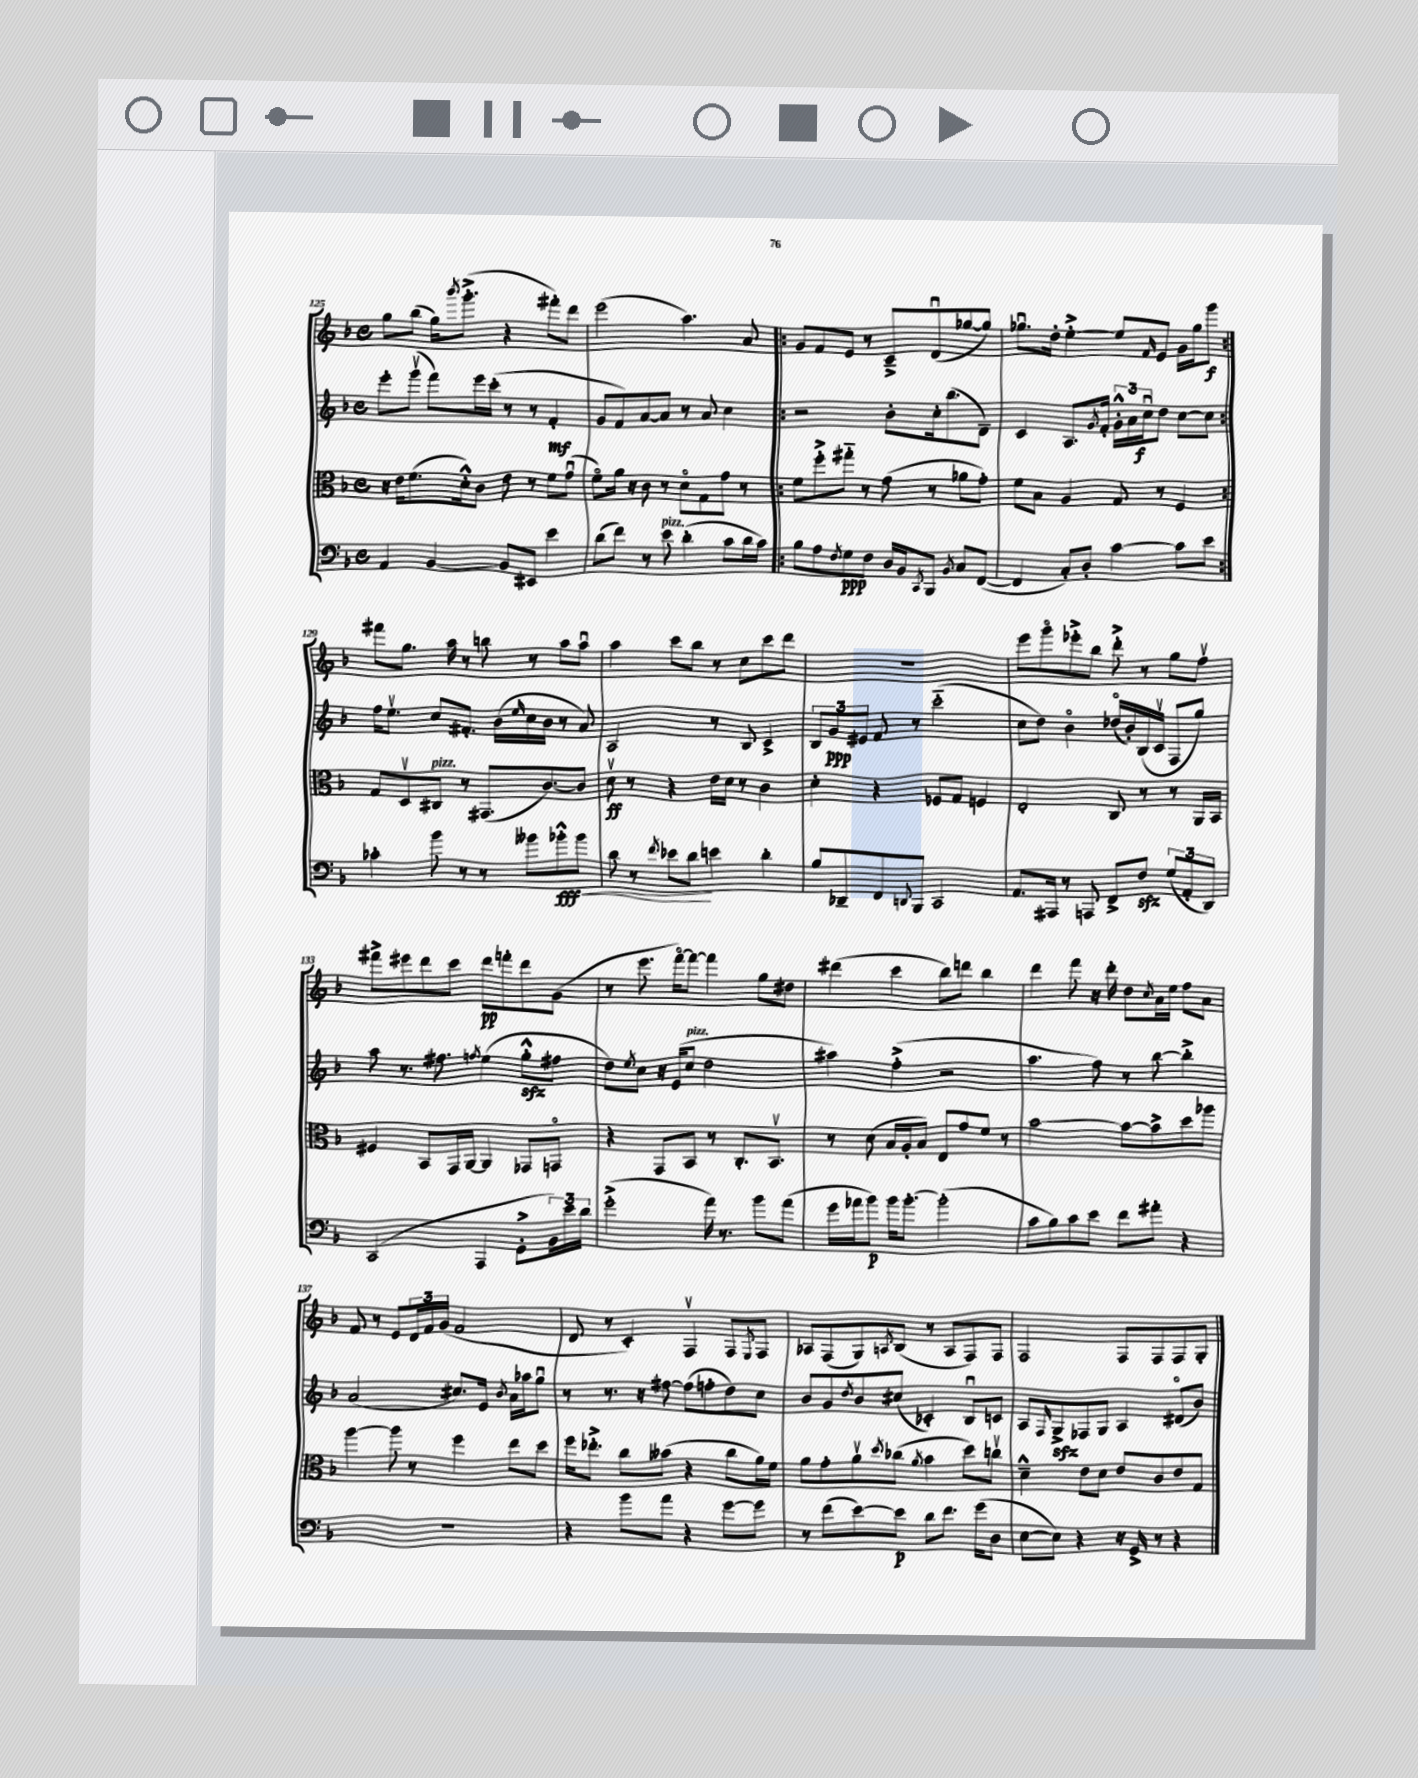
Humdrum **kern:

**kern	**kern	**kern	**kern
*staff4	*staff3	*staff2	*staff1
*clefF4	*clefC3	*clefG2	*clefG2
*k[b-]	*k[b-]	*k[b-]	*k[b-]
*M4/4	*M4/4	*M4/4	*M4/4
*met(c)	*met(c)	*met(c)	*met(c)
4AA/	16r	8eee'\L	8gg\L
.	16e\LK	.	.
.	(8.f\	(8gggv\J	(8bb-\J
[4BB-/	.	8fff\L)	16gg\LK)
.	.	.	8qbbb-/
.	16d'^^\k)	.	(8.ggg'^\J
.	8c\J	16eee\L	.
.	.	(16ccc'\JJ	.
8BB-/]L	8e\	8r	4r
8EE#/J	8r	8r	.
4e\	8f\L	4f'/	8fff#'\L)
.	(8gu\J	.	8ddd\J
=	=	=	=
(8d\L	8fo\L)	8g/L	(2eee\
8f\J)	16a\Jk	8f/)	.
.	16r	.	.
8r	8c\	[8a/	.
8e\	8r	8a/]J	.
(4d'\	8do\L	8r	4.aa\)
.	8G\	8a/	.
8c\L	8g\J	4cc\	.
16d\L	8r	.	8a/
16c\JJ)	.	.	.
=!|:	=!|:	=!|:	=!|:
8B-\L	8f\L	2r	8g/L
8A\	8ff'^\	.	8f/
8qF/	.	.	.
8G\	8gg#'~\J	.	8e/J
8F\J	8r	.	8r
16D/LL	(8g\	8b-'\L	8c~^/L
16BB-/J	.	.	.
8qCC/	.	.	.
8BBB-/J	8r	16cc'\k	(8du/
.	.	(8.bb-\	.
8qBB-/	.	.	.
8C/L	8a-\L	.	[8gg-/
([8FF/J	8g'\J)	8d~\J)	8gg-/]J)
=	=	=	=
4FF/]	8f\L	4c/	8.gg-u\L
.	8B-\J	.	.
.	.	.	16dd'\Jk
8C'/L)	4A/	8.A/L	[4ee'^\
8D'/J	.	.	.
.	.	8qg/	.
.	.	16f'/Jk	.
[4c\	8G/	24g'^^\LL	8ee/]L
.	.	24a\	.
.	.	24ccu\J	.
.	.	.	16qqf/
.	8r	8dd\J	8e/J
8c\]L	4F/	[8cc\L	16g\LL
.	.	.	16gg-\J
8e\J	.	8cc\]J	8ggg\J
=:|!	=:|!	=:|!	=:|!
4c-'\	8G/L	16ff\LK	8fff#\L
.	.	8.eev\J	.
.	8Dv/	.	8.gg\J
8b-\	8C#/J	8cc/L	.
.	.	.	16aa\
8r	8r	8.f#'/J	8r
8r	(8.GG#/L	.	8bb\
.	.	(16b-\LL	.
.	.	16qqee/	.
8b--\L	.	16cc\	8r
.	[8.c/)	16b-\JJ	.
8b-'^^\	.	8r	8aa\L
8b-\J	8c/]J	8a/)	8aau\J
=	=	=	=
8d\	8dv\	2A/	4aa\
8r	8r	.	.
8qf/	.	.	.
8e-\L	4r	.	8ccc\L
8d\J	.	.	8bb-\J
4e\	16e\LL	8r	8r
.	16d\JJ	.	.
.	8r	8B-/	8cc\L
4d'\	4c\	4c^/	8ccc\
.	.	.	8ddd\J
=	=	=	=
8B-/L	4d'\	12B-/L	1r
.	.	12g/	.
8DD-~/	.	.	.
.	.	12e#/J	.
8FF/	4r	8f/	.
8qqDD/	.	.	.
8BBB-/J	.	8r	.
2CC/	8F-/L	(2ccc'~\	.
.	8G/J	.	.
.	4F/	.	.
=	=	=	=
8.AA/L	2E'/	8cc\L	8eee\L
.	.	8dd\J)	8gggo\
16AAA#/Jk	.	.	.
8r	.	4b-o\	8eee-'^\
8AAA/	.	.	8bb-\J
8FF^/L	8C/	(16dd-o/LL	8ddd'^\
.	.	16b-'/)	.
8F/J	8r	(16B-/	8r
.	.	16cv/JJ	.
(12G/L	8r	8F/L	8gg\L
12AA'/	.	.	.
.	16AA/LL	8gg/J)	8ffv\J
12DD/J)	.	.	.
.	16BB-/JJ	.	.
=	=	=	=
(2CC/	4F#/	8aa\	8fff#^\L
.	.	8.r	8eee#\
.	8BB-/L	.	8ddd\
.	.	8.ff#\	.
.	16GG/L	.	8ccc\J
.	[16AA/JJ	.	.
.	.	8qff/	.
4AAA/	4AA/]	(4ee\	8ddd\L
.	.	.	8fff'\
8GG'^\L	8GG-/L	8gg'^^\L	8ddd\
24BB-\L)	8GGo/J	8ff#\J	(8g\J
24e\	.	.	.
24d\JJ	.	.	.
=	=	=	=
(2g'^\	4r	8dd\L)	8r
.	.	8qee/	.
.	.	8cc\J	8.eee\
.	8GG/L	16r	.
.	.	(16e/LK	[16fffo\LK)
.	8BB-/J	8cc/J	8fff\_J
16a\)	8r	2dd\	4fff\]
8.r	.	.	.
.	8.C'/L	.	.
8b-\L	.	.	8gg\L
.	8.BB-v/J	.	.
(8a\J	.	.	8dd#\J
=	=	=	=
16g\LL	8r	4aa#\)	(4ddd#\
16a-\J	.	.	.
8b-\J)	(8d\	.	.
16b-\LK	16B-/LL	(4ff'^\	4ccc\
[8.b-'\J	16A'/J	.	.
.	8B-/J)	.	.
(2b-'\]	8E/L	2r	8bb-\L)
.	8g/	.	8ddd\J
.	8f/J	.	4bb-\
.	8r	.	.
=	=	=	=
8c\L	[2b-\	4.aa\	4ddd\
8B-\)	.	.	.
8c\	.	.	8fff\
8e\J	.	8ff\)	16r
.	.	.	16ddd'\
8f\L	8b-\_L	8r	8dd\L
.	.	.	8qcc/
8a#'\J	8b-^\]	[8bb-\	16a\L
.	.	.	16ee\JJ
4r	8dd\	4bb-'^\]	8ff\L
.	8aa-\J	.	8a\J
=	=	=	=
1r	[4aa\	(2a/	8f/
.	.	.	8r
.	8aa\]	.	8e/L
.	8r	.	24d/L
.	.	.	24f/
.	.	.	(24g/JJ
.	4ff\	8.cc#/L)	2f/
.	.	16e/Jk	.
.	.	8qb-/	.
.	8ee\L	16a\LL	.
.	.	16aa-\J	.
.	8dd\J	8ggu\J	.
=	=	=	=
4r	16ff\LK	8r	8d/
.	8.ee-'^\J	.	.
.	.	8.r	8r
8b-\L	8cc\L	.	4c'/)
.	.	16r	.
8a\J	(8b--\J	[8ff#\	.
4r	4r	(8ff#\]L	4Fv/
.	.	8ff'\	.
[8g\L	8cc\L	8dd\)	8F/L
.	.	.	8qE/
8g\]J	16a\L)	8cc\J	8F/J
.	16f\JJ	.	.
=	=	=	=
8r	8a\L	8b-/L	8A-/L
(8f\L	8g'\	8g/	(8F/
.	.	8qdd/	.
[8e\)	8av\	8b-/	8G/)
.	8qdd/	.	8qA/
8e\]J	(8cc-\J	(8cc#/J	(8B-/J
.	8qa/	.	.
8d\L	4b-\	4c-'/)	8r
8.f\J	.	.	8A/L
.	8dd\L)	8B-u/L	8F/)
(16g\LK	.	.	.
8D\J	8ccv\J	8c/J	8F/J
=	=	=	=
[8E\L	4d~^^\	8A/L	2F/
.	.	16qqF/	.
8E\]J)	.	8G^/	.
4r	8e\L	8F-/	.
.	8d\J	8G/J	.
16r	8e/L	4A/	8F/L
16GG^/	.	.	.
8r	8c/	.	8F/
4r	8e/	(8d#o/L	8F/
.	8G/J	8b-/J)	8G'/J
==	==	==	==
*-	*-	*-	*-
